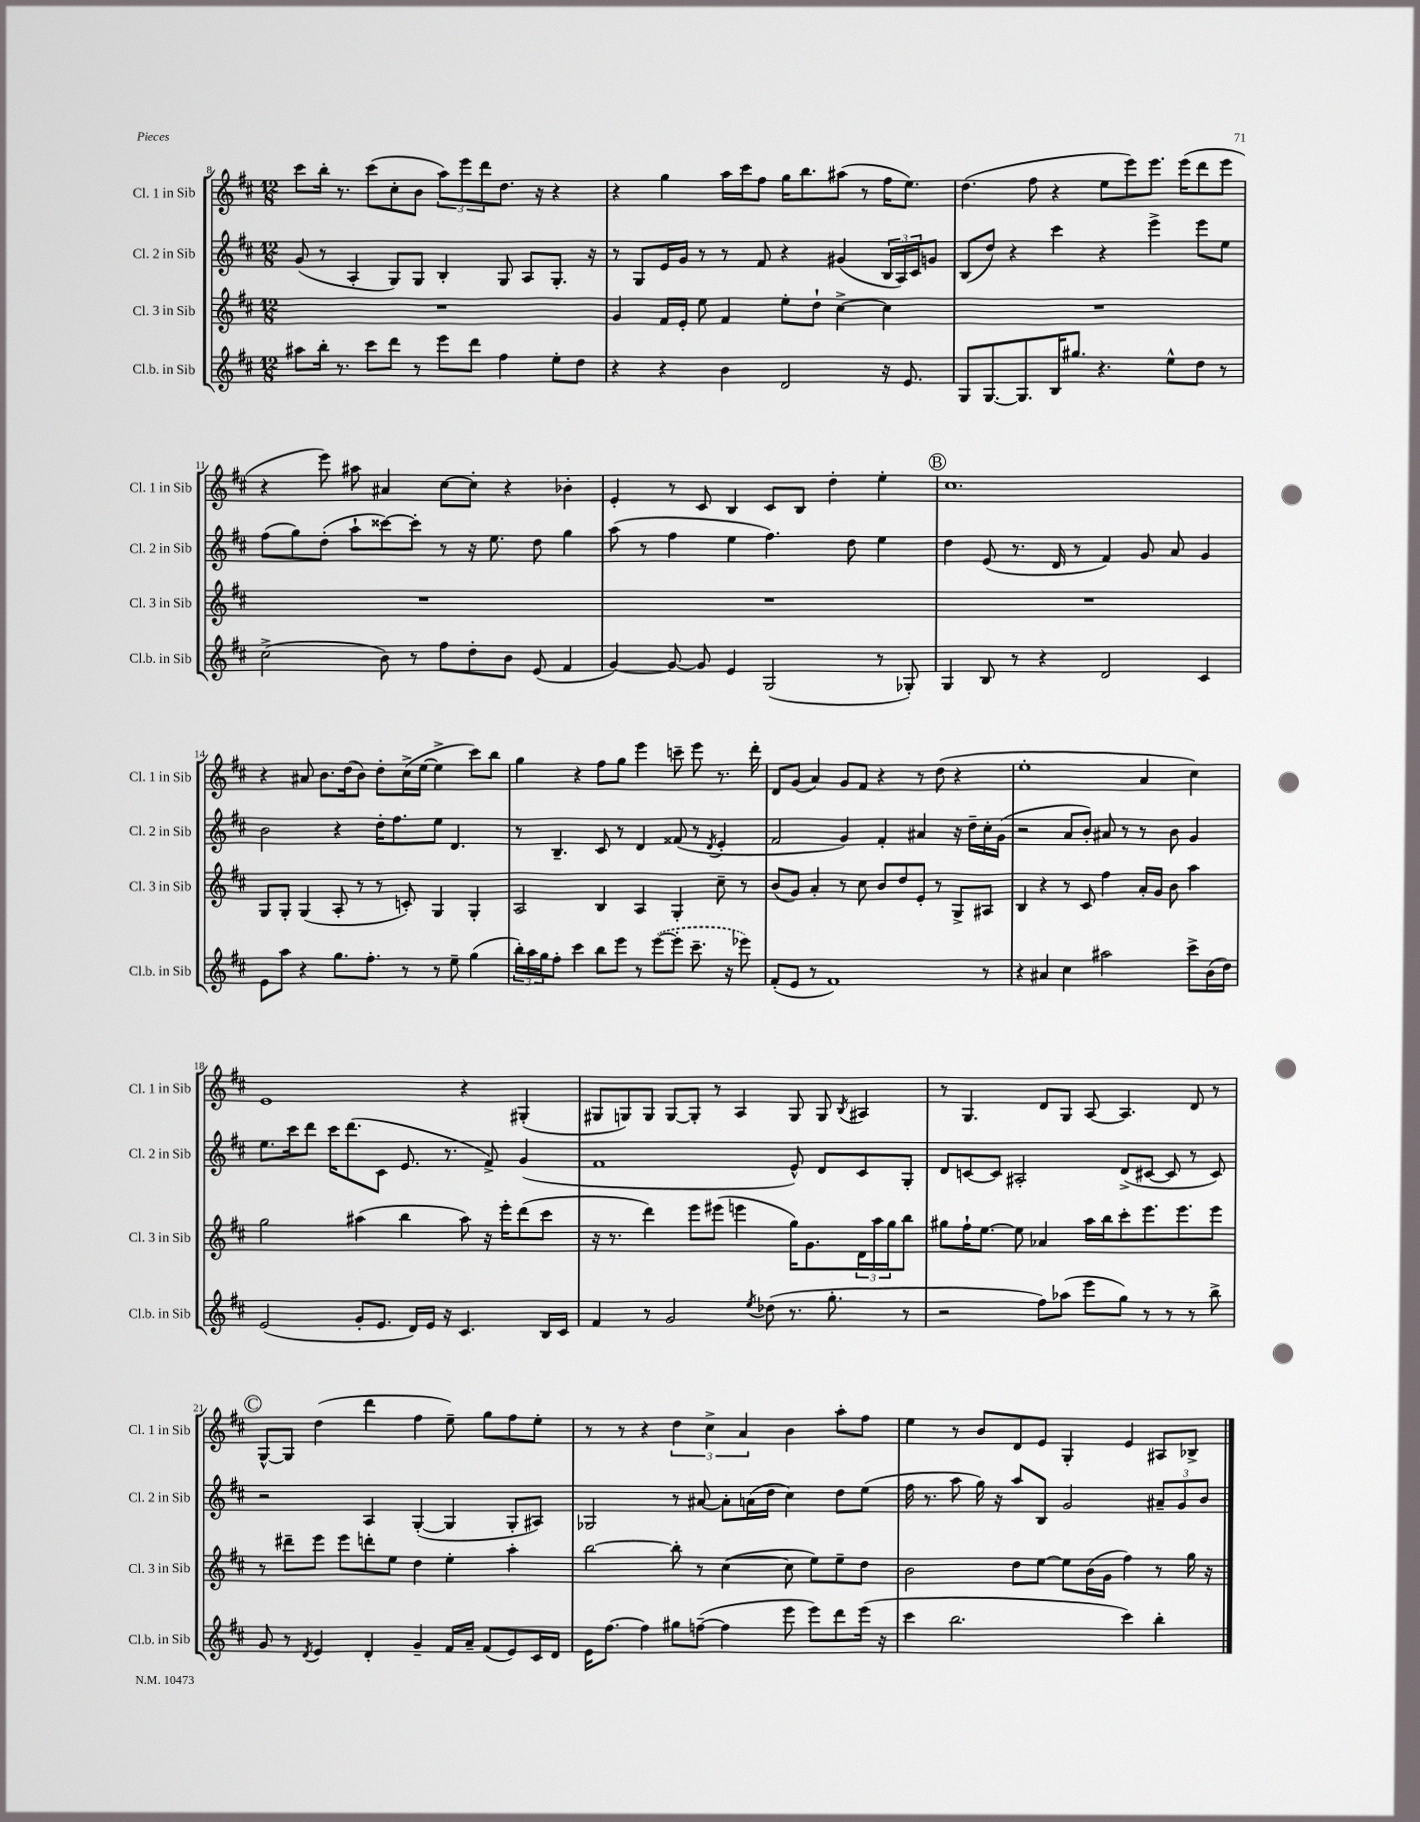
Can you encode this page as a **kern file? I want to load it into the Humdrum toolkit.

**kern	**kern	**kern	**kern
*part4	*part3	*part2	*part1
*staff4	*staff3	*staff2	*staff1
*I"Cl.b. in Sib	*I"Cl. 3 in Sib	*I"Cl. 2 in Sib	*I"Cl. 1 in Sib
*I'Cl.b. in Sib	*I'Cl. 3 in Sib	*I'Cl. 2 in Sib	*I'Cl. 1 in Sib
*clefG2	*clefG2	*clefG2	*clefG2
*k[f#c#]	*k[f#c#]	*k[f#c#]	*k[f#c#]
*M12/8	*M12/8	*M12/8	*M12/8
=8	=8	=8	=8
8aa#X\L	1.r	(8g/	8ccc#\L
16bb'\Jk	.	8r	16bb'\Jk
8.r	.	.	8.r
.	.	4A'/	.
8ccc#\L	.	.	(8ccc#\L
8ddd\J	.	8G/L)	8cc#'\
8r	.	8G/J	8b\J
8eee\L	.	4B'/	12aa\L)
.	.	.	12eee\
8ddd\J	.	.	.
.	.	.	12ddd\
4ff#\	.	8G/	8.dd\J
.	.	8A/L	.
.	.	.	16r
8ee'\L	.	8.G'/J	4r
8dd\J	.	.	.
.	.	16r	.
=9	=9	=9	=9
4r	4g/	8r	4r
.	.	8G/L	.
4r	16f#/LL	16e/L	4gg\
.	16e'/JJ	16g/JJ	.
.	8ee\	8r	.
4b\	4f#/	8r	16aa\LL
.	.	.	16ccc#\J
.	.	8f#/	8ff#\J
2d/	8ee'\L	4r	16gg\KL
.	.	.	8.bb\
.	8dd`\J	.	.
.	[4cc#^\	(4g#X/	(8aa#X\J
.	.	.	8r
16r	4cc#\]	24B/LL	16ff#\KL
.	.	24A/)	.
8.e/	.	.	8.ee\J)
.	.	24c#/J	.
.	.	8gn/J	.
=10	=10	=10	=10
8G/L	1.r	(8B/L	(4.dd\
[8.G/	.	8dd/J)	.
.	.	4r	.
8.G/]	.	.	.
.	.	.	8ff#\
16B/K	.	4ccc#\	4r
8.gg#X/J	.	.	.
4.r	.	4r	8ee\L
.	.	.	8eee\)
.	.	4eee^\	8.eee\J
8ee^^\L	.	.	.
.	.	.	(16eee\KL
8dd\J	.	8eee\L	8ddd\
8r	.	8ee\J	8eee\J
!!LO:LB:g=z
=11	=11	=11	=11
(2cc#^\	1.r	(8ff#\L	4r
.	.	8gg\)	.
.	.	(8dd'\J	8eee\)
.	.	8aa`\L	8aa#X\
8b\)	.	[8ccc##X\)	4a#X/
8r	.	8ccc##'\J]	.
8ff#\L	.	8r	[8cc#\L
8dd'\	.	16r	8cc#'\J]
.	.	8.ee\	.
8b\J	.	.	4r
(8e/	.	8dd\	.
4f#/	.	4gg\	4b-X'\
=12	=12	=12	=12
[4g/)	1.r	(8aa\	4e'/
.	.	8r	.
8g/_	.	4ff#\	8r
8g/]	.	.	8c#/
4e/	.	4ee\	4B/
(2G/	.	4.ff#\)	8c#/L
.	.	.	8B/J
.	.	.	4dd'\
.	.	8dd\	.
8r	.	4ee\	4ee'\
8G-X'/)	.	.	.
!!LO:REH:place=s1:t=B
=13	=13	=13	=13
4G/	1.r	4dd\	1.cc#
8B/	.	(8e/	.
8r	.	8.r	.
4r	.	.	.
.	.	16d/	.
.	.	8r	.
2d/	.	4f#/)	.
.	.	8g/	.
.	.	8a/	.
4c#/	.	4g/	.
!!LO:LB:g=z
=14	=14	=14	=14
8e\L	8G/L	2b\	4r
8aa\J	8G'/J	.	.
4r	(4G/	.	8a#X/
.	.	.	8.b\L
8.gg\L	8A'/	4r	.
.	.	.	(16dd\k
.	8r	.	8b\J)
8.ff#'\J	.	.	.
.	8r	16dd'\KL	8dd'\L
.	.	8.ff#\	.
8r	8cn'/)	.	(16cc#^\L
.	.	.	[16ee\JJ
8r	4G/	8ee\J	4ee^\]
8ee~\	.	4.d/	.
(4gg\	4G'/	.	8ccc#\L)
.	.	.	8bb\J
=15	=15	=15	=15
24bb'\LL)	2A/	8r	4gg\
24aa\	.	.	.
24gg\J	.	.	.
8ff#'\J	.	4.B~/	.
4ccc#\	.	.	4r
8bb\L	4B/	8c#/	8ff#\L
8eee\J	.	8r	8gg\J
8r	4A/	4d/	4eee\
([8eee\L	.	.	.
8eee'\J]	4G'/	(8f##X/	8cccn~\
8.ccc#~\	.	8r	8eee\
.	.	8qd/	.
.	8cc#~\	4e'/	8.r
16r	.	.	.
8eee-X\)	8r	.	.
.	.	.	16ddd'\
=16	=16	=16	=16
(8f#'/L	(8b/L	2f#/	8d/L
8e/J	8g/J)	.	(8g/J
8r	4a'/	.	4a/)
1f#)	.	.	.
.	8r	4g/)	8g/L
.	8cc#\	.	8f#/J
.	8b/L	4f#'/	4r
.	8dd/	.	.
.	8e'/J	4a#X/	8r
.	8r	.	(8dd\
.	8G^/L	16r	4r
.	.	16dd~\LL	.
8r	8A#X/J	16cc#'\	.
.	.	(16g\JJ	.
=17	=17	=17	=17
4r	4B/	2r	1ee'
4a#X/	4r	.	.
4cc#\	8r	8a/L	.
.	8c#/	8b'/J)	.
2aa#X\	4ff#\	8a#X/	.
.	.	8r	.
.	16a'/LL	8r	4a/
.	16g/JJ	.	.
.	8b\	8b\	.
8ccc#^\L	4aa\	4g/	4cc#\)
(16b\L	.	.	.
16dd\JJ)	.	.	.
!!LO:LB:g=z
=18	=18	=18	=18
(2e/	2gg\	8.ee\L	1e
.	.	16ccc#\k	.
.	.	8ddd\J	.
.	.	16ccc#\KL	.
.	.	(8.ddd\	.
8g'/L	(4aa#X\	.	.
8.e/J	.	8c#\J	.
.	4bb\	8.e/	.
16d/LL)	.	.	.
16e/JJ	.	.	.
16r	.	8.r	.
4.c#/	8aa#\)	.	4r
.	16r	8f#^/)	.
.	16eee'\KL	.	.
.	(8ddd\	(4g/	(4G#X'/
16B/LL	8ccc#\J	.	.
16c#/JJ	.	.	.
=19	=19	=19	=19
4f#/	16r	1f#	8G#X/L
.	8.r	.	.
.	.	.	8Gn/)
8r	4ddd\)	.	8G/J
2g/	.	.	[8G/L
.	8eee\L	.	8G'/J]
.	(8eee#X\J	.	8r
.	4eeen\	.	4A/
8qee/	.	.	.
(8dd-X\	.	.	.
8.r	16gg\KL)	8e^^/)	8G/
.	8.g\	.	.
.	.	8d/L	8G/
8.gg'\	.	.	.
.	.	.	8qB/
.	24d\L	8c#/	4A#X/
.	24aa\	.	.
.	24gg\J	.	.
8r	8bb\J	8G'/J	.
=20	=20	=20	=20
2r	8gg#X\L	8d/L	8r
.	16ff#`\K	[8cn/	4.G/
.	[8.ee\J	.	.
.	.	8c/J]	.
.	8ee\]	2A#X'/	.
8ff#\L)	4a-X/	.	8d/L
(8aa-X\J	.	.	8G/J
8eee\L	16aa\LL	.	[8A/
.	16bb\J	.	.
8gg\J)	8ccc#'\	(8d^/L	4.A/]
8r	8.eee\	[8c#X/J	.
8r	.	8c#/]	.
.	8.eee\	.	.
8r	.	8r	8d/
8bb^\	8eee\J	8c#/)	8r
!!LO:LB:g=z
!!LO:REH:place=s1:t=C
=21	=21	=21	=21
8g/	8r	2r	[8G^^/L
8r	8ddd#X~\L	.	8G/J]
8qd/	.	.	.
4e/	8eee\J	.	(4dd\
.	8eee\L	.	.
4d'/	8dddn'\	4A/	4ddd\
.	8ee\J	.	.
4g~/	4dd\	([4G'/	4ff#\
16f#/LL	4ee'\	4G/]	8ee~\)
16a~/JJ	.	.	.
(8f#/L	.	.	8gg\L
8e/)	4aa'\	8G'/L	8ff#\
16c#/L	.	8A#X/J)	8ee'\J
16d/JJ	.	.	.
=22	=22	=22	=22
16e\KL	[2bb\	2G-X/	8r
[8.ff#\J	.	.	.
.	.	.	8r
4ff#\]	.	.	4r
8gg#X\L	8bb'\]	8r	6dd\
([8ffn~\J	8r	[8a#X/	.
.	.	.	6cc#^\
4ff\]	([4cc#\	8a#'\L]	.
.	.	.	6a/
.	.	(16an\L	.
.	.	16dd\JJ	.
8eee\	8cc#\]	4cc#\)	4b\
8eee\L)	8ee\L)	.	.
8ddd\	8ee~\	8dd\L	8aa'\L
(16eee\Jk	8dd\J	(8ee\J	8ff#\J
16r	.	.	.
=23	=23	=23	=23
4ccc#\	2b\	16ff#\	4ee\
.	.	8.r	.
2.bb\	.	8aa\	8r
.	.	16gg\)	8b/L
.	.	16r	.
.	8dd\L	8aa/L	8d/
.	[8ee\J	8B/J	8e/J
.	8ee\L]	2g/	4G'/
.	(16b\L	.	.
.	16g\JJ	.	.
4ccc#\)	4ff#\)	.	4e/
4bb'\	8r	12a#X~/L	8A#X/L
.	.	12g/	.
.	16gg\	.	8B-X^/J
.	.	12b/J	.
.	16r	.	.
==	==	==	==
*-	*-	*-	*-
